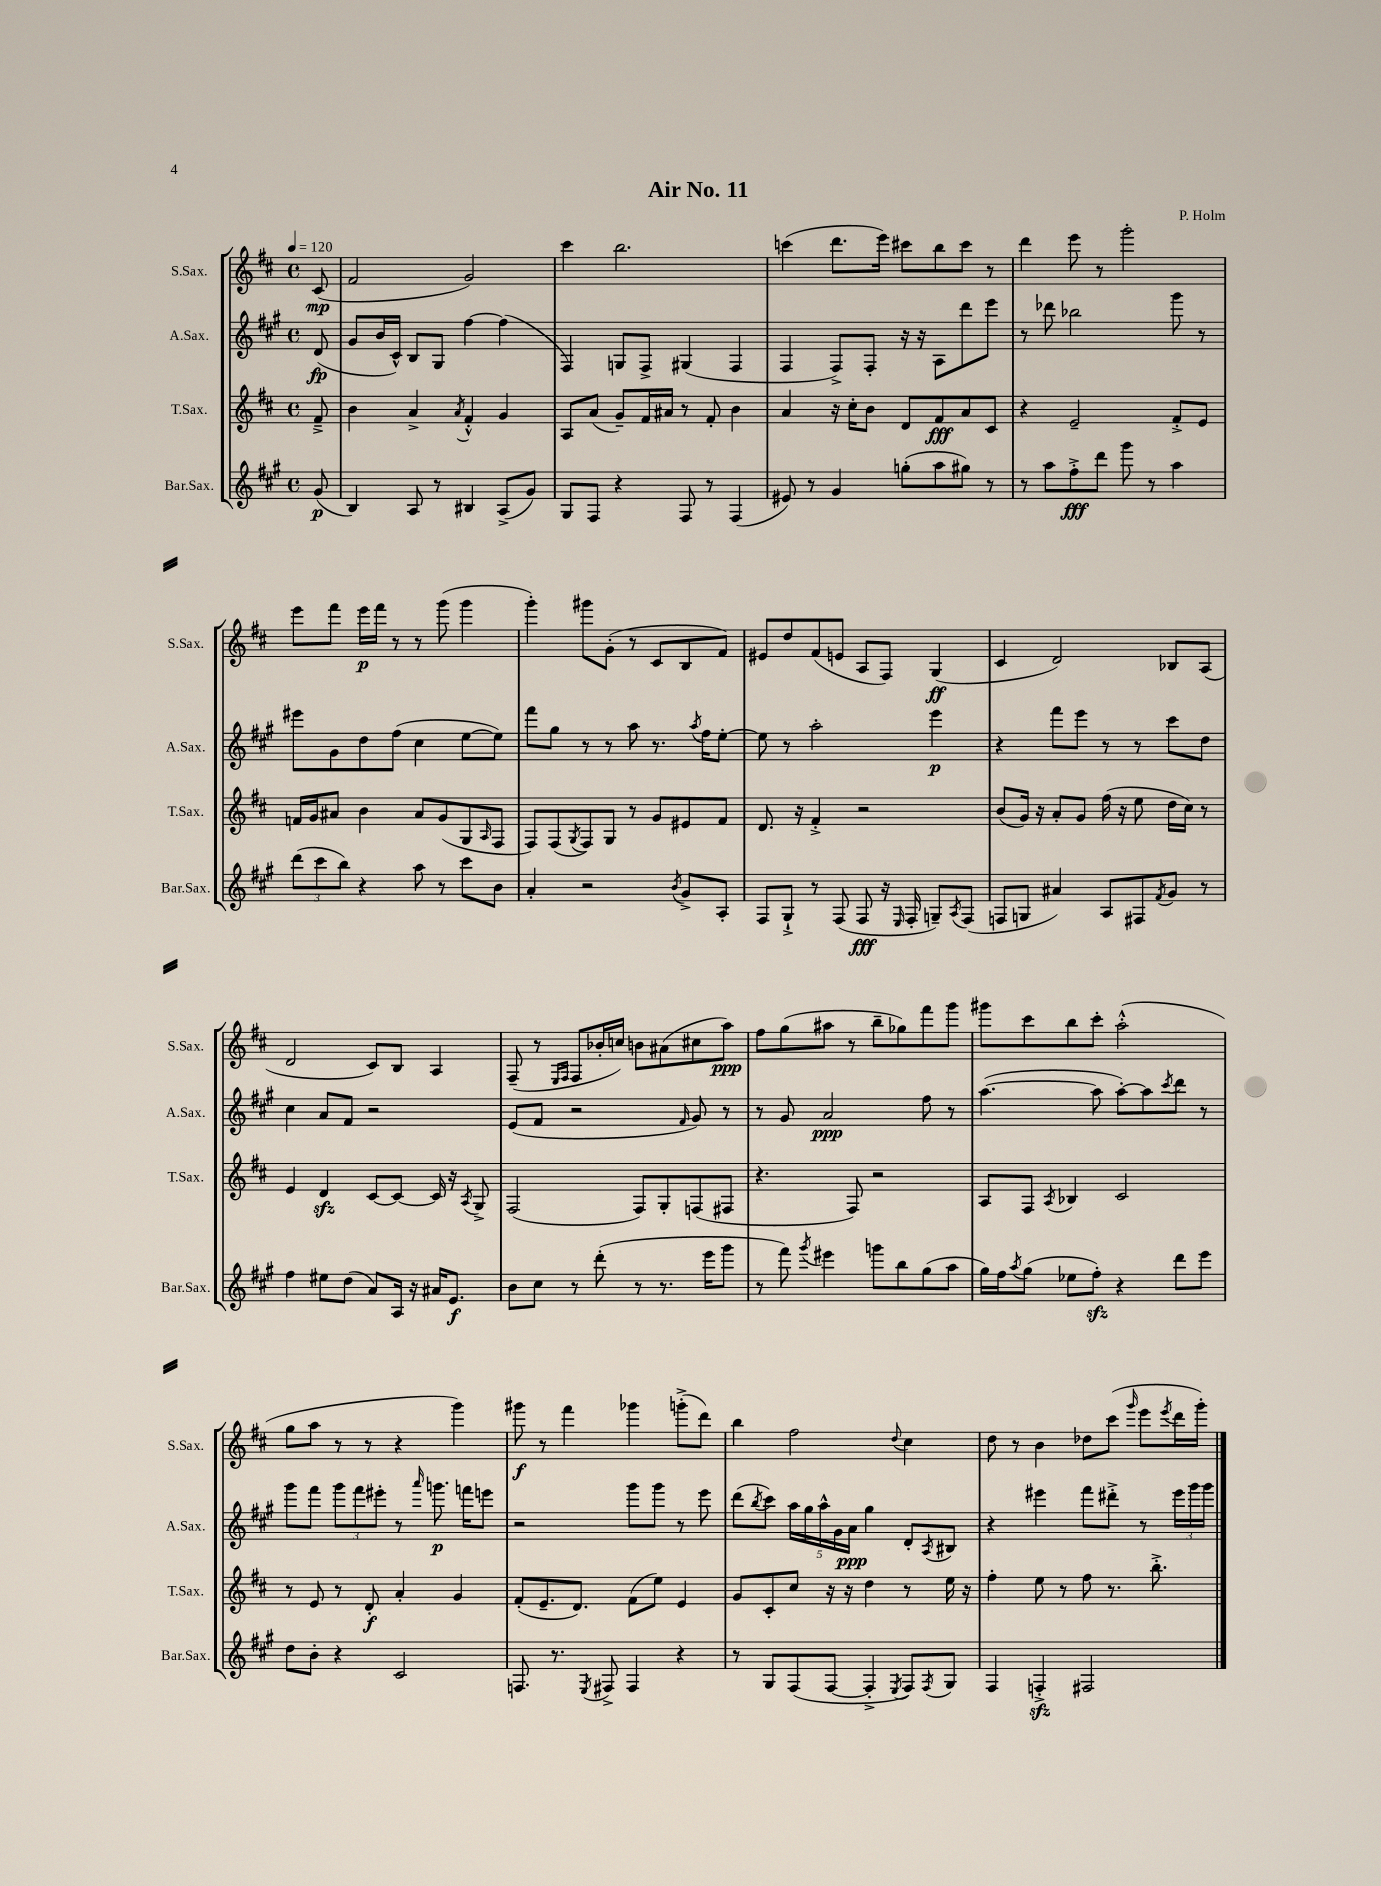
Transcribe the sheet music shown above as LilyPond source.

\header { title = "Air No. 11" composer = "P. Holm" }
<<
\new StaffGroup <<
\new Staff = "s0" \with { instrumentName = "S.Sax." shortInstrumentName = "S.Sax." } {
    \clef treble \key d \major \defaultTimeSignature \time 4/4 \partial 8 \tempo 4 = 120
    cis'8\mp( |
    fis'2 g'2) |
    cis'''4 b''2. |
    c'''4( d'''8. e'''16) cis'''8 b''8 cis'''8 r8 |
    d'''4 e'''8 r8 g'''2-. |
    e'''8 fis'''8 e'''16\p fis'''16 r8 r8 g'''8( g'''4 |
    g'''4-.) gis'''8 g'8-.( r8 cis'8 b8 fis'8) |
    eis'8 d''8 fis'8( e'8 a8 fis8) g4\ff( |
    cis'4 d'2) bes8 a8( |
    d'2 cis'8) b8 a4 |
    fis8--( r8 \grace { e16 fis16 } fis8 bes'16-. c''16) b'8 ais'8( cis''8 a''8\ppp) |
    fis''8 g''8( ais''8 r8 b''8-- ges''8) fis'''8 g'''8 |
    gis'''8 cis'''8 b''8 cis'''8-. a''2-.-^( |
    g''8 a''8 r8 r8 r4 g'''4) |
    gis'''8\f r8 fis'''4 ges'''4 g'''8-.->( d'''8) |
    b''4 fis''2 \appoggiatura { d''8 } cis''4 |
    d''8 r8 b'4 des''8 cis'''8( \grace { g'''16 } e'''8 \acciaccatura { e'''8 } d'''16 g'''16-.) \bar "|." |
}
\new Staff = "s1" \with { instrumentName = "A.Sax." shortInstrumentName = "A.Sax." } {
    \clef treble \key a \major \defaultTimeSignature \time 4/4 \partial 8
    d'8\fp( |
    gis'8 b'16 cis'16-^) b8 gis8 fis''4~ fis''4( |
    fis4) g8 fis8-> gis4( fis4 |
    fis4 fis8->) fis8-. r16 r16 a8 d'''8 e'''8 |
    r8 des'''8 bes''2 gis'''8 r8 |
    eis'''8 gis'8 d''8 fis''8( cis''4 e''8~ e''8) |
    fis'''8 gis''8 r8 r8 a''8 r8. \acciaccatura { a''8 } fis''16 e''8~-. |
    e''8 r8 a''2-. e'''4\p |
    r4 fis'''8 e'''8 r8 r8 cis'''8 d''8 |
    cis''4 a'8 fis'8 r2 |
    e'8( fis'8 r2 \grace { fis'16 } gis'8) r8 |
    r8 gis'8 a'2\ppp fis''8 r8 |
    a''4.~( a''8 a''8~-.) a''8 \acciaccatura { cis'''8 } d'''8 r8 |
    gis'''8 fis'''8 \tuplet 3/2 { gis'''8 fis'''8 eis'''8-. } r8 \grace { a'''16 } g'''8.\p f'''16 e'''8 |
    r2 gis'''8 gis'''8 r8 e'''8 |
    d'''8( \acciaccatura { b''8 } cis'''8) \tuplet 5/4 { a''16 gis''16 a''16-^ gis'16 a'16\ppp } gis''4 d'8-. \acciaccatura { a8 } bis8 |
    r4 eis'''4 fis'''8 dis'''8-.-> r8 \tuplet 3/2 { eis'''16 gis'''16 gis'''16 } \bar "|." |
}
\new Staff = "s2" \with { instrumentName = "T.Sax." shortInstrumentName = "T.Sax." } {
    \clef treble \key d \major \defaultTimeSignature \time 4/4 \partial 8
    fis'8---> |
    b'4 a'4-> \acciaccatura { a'8 } fis'4-.-^ g'4 |
    a8 a'8( g'8--) fis'16 ais'16 r8 fis'8-. b'4 |
    a'4 r16 cis''16-. b'8 d'8 fis'8\fff a'8 cis'8 |
    r4 e'2-- fis'8-.-> e'8 |
    f'16 g'16 ais'8 b'4 ais'8 g'8( g8 \grace { a16 } fis8 |
    fis8) fis8( \acciaccatura { g8 } fis8) g8 r8 g'8 eis'8 fis'8 |
    d'8. r16 fis'4-.-> r2 |
    b'8( g'16) r16 a'8-. g'8 fis''16( r16 e''8 d''16 cis''16) r8 |
    e'4 d'4\sfz cis'8~ cis'8~ cis'16 r16 \acciaccatura { a8 } g8-> |
    fis2( fis8) g8-. f8( fis8 |
    r4. fis8) r2 |
    a8 fis8 \acciaccatura { a8 } bes4 cis'2 |
    r8 e'8 r8 d'8-.\f a'4-. g'4 |
    fis'8-.( e'8.-- d'8.) fis'8( e''8) e'4 |
    g'8 cis'8-. cis''8 r16 r16 d''4 r8 e''16 r16 |
    fis''4-. e''8 r8 fis''8 r8. b''8.-.-> \bar "|." |
}
\new Staff = "s3" \with { instrumentName = "Bar.Sax." shortInstrumentName = "Bar.Sax." } {
    \clef treble \key a \major \defaultTimeSignature \time 4/4 \partial 8
    gis'8\p( |
    b4) a8 r8 bis4 a8->( gis'8) |
    gis8 fis8 r4 fis8 r8 fis4( |
    eis'8) r8 gis'4 g''8-.( a''8 gis''8) r8 |
    r8 a''8 fis''8-.->\fff d'''8 gis'''8 r8 a''4 |
    \tuplet 3/2 { d'''8( cis'''8 b''8) } r4 a''8 r8 cis'''8 b'8 |
    a'4-. r2 \acciaccatura { b'8 } gis'8-> a8-. |
    fis8 gis8-!-> r8 fis8( fis8\fff r16 \grace { e16 } fis16-. g8--) \acciaccatura { a8 } fis8( |
    f8 g8 ais'4) a8 fis8 \acciaccatura { fis'8 } gis'8 r8 |
    fis''4 eis''8 d''8( a'8) a16 r16 ais'16 e'8.\f |
    b'8 cis''8 r8 d'''8-.( r8 r8. e'''16 gis'''8 |
    r8 fis'''8) \acciaccatura { gis'''8 } eis'''4 g'''8 b''8 gis''8( a''8 |
    gis''16) fis''16 \acciaccatura { a''8 } gis''8( ees''8 fis''8-.\sfz) r4 d'''8 e'''8 |
    d''8 b'8-. r4 cis'2 |
    f8. r8. \acciaccatura { e8 } fis8-> fis4 r4 |
    r8 gis8 fis8( fis8~ fis4-.-> \acciaccatura { e8 } fis8) \acciaccatura { fis8 } gis8 |
    fis4 f4-.->\sfz fis2 \bar "|." |
}
>>
>>
\layout { \context { \Score \remove "Bar_number_engraver" } }
